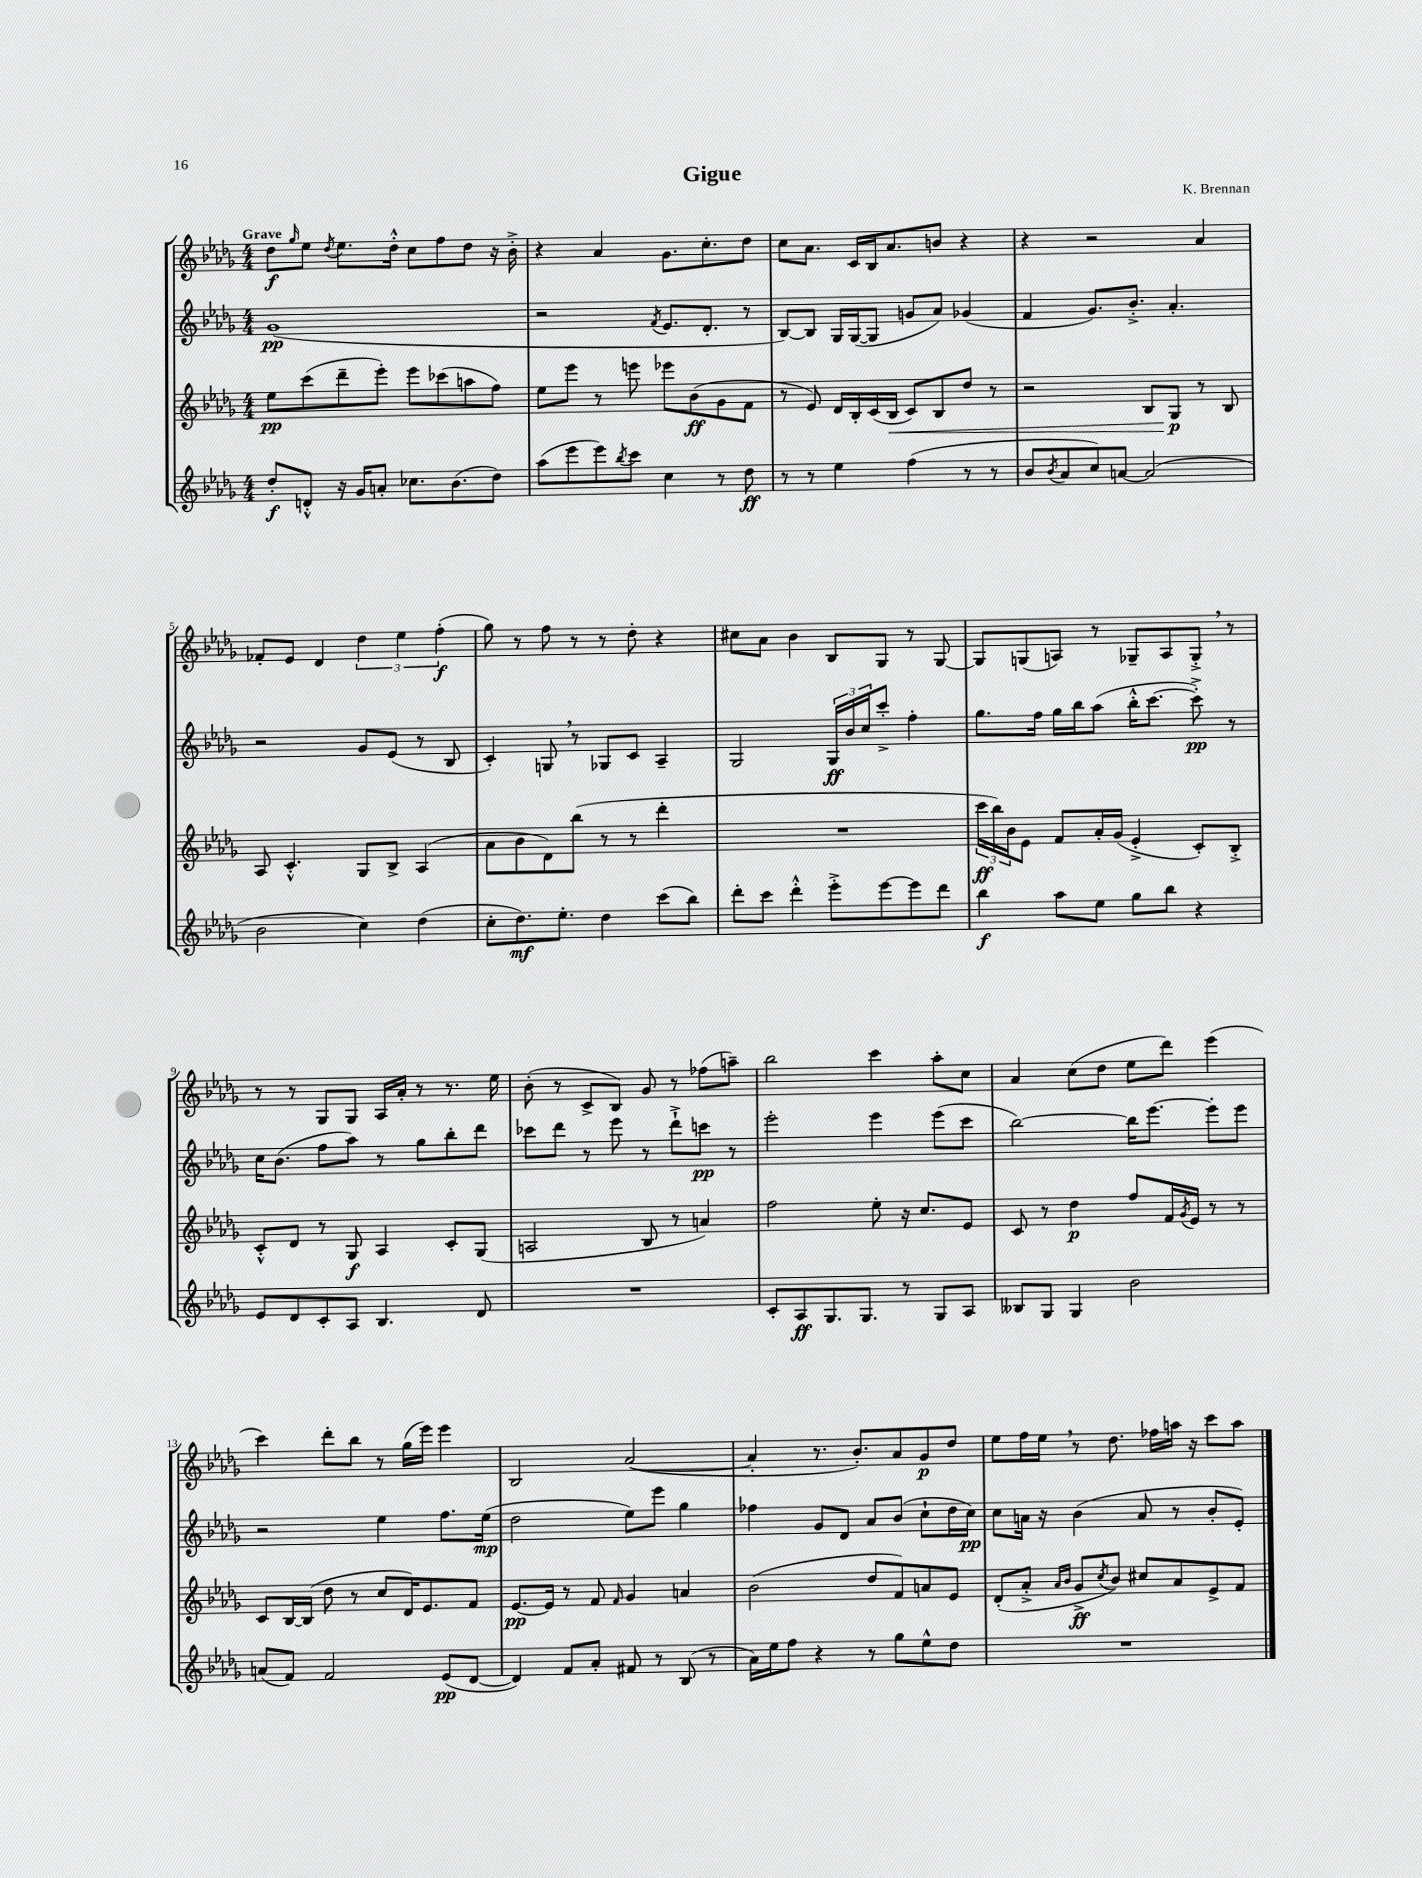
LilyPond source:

\header { title = "Gigue" composer = "K. Brennan" }
<<
\new StaffGroup <<
\new Staff = "s0" {
    \clef treble \key des \major \numericTimeSignature \time 4/4 \tempo "Grave"
    des''8\f \grace { ges''16 } ees''8 \acciaccatura { des''8 } ees''8. des''16-.-^ c''8 f''8 des''8 r16 bes'16-.-> |
    r4 aes'4 ges'8. c''8.-. des''8 |
    c''8 aes'8. c'16 bes16 aes'8. b'8 r4 |
    r4 r2 aes'4 |
    fes'8-. ees'8 des'4 \tuplet 3/2 { des''4 ees''4 f''4-.\f( } |
    ges''8) r8 f''8 r8 r8 des''8-. r4 |
    cis''8 aes'8 bes'4 bes8 ges8 r8 ges8~ |
    ges8 g8( a8) r8 ges8-- a8 ges8-.-> \breathe r8 |
    r8 r8 ges8 ges8 aes16 aes'16-. r8 r8. ees''16 |
    bes'8-.( r8 c'8-> bes8) ges'8 r8 fes''8( a''8--) |
    bes''2 c'''4 aes''8-. c''8 |
    aes'4 c''8( des''8 ees''8 des'''8) ees'''4( |
    c'''4) des'''8-. bes''8 r8 ges''16( ees'''16) ees'''4 |
    bes2 aes'2~( |
    aes'4-. r8. bes'8.-.) aes'8 ges'8\p des''8 |
    ees''8 f''16 ees''16 \breathe r8 des''8. fes''16 a''16 r16 c'''8 a''8 \bar "|." |
}
\new Staff = "s1" {
    \clef treble \key des \major \numericTimeSignature \time 4/4
    ges'1\pp( |
    r2 \acciaccatura { f'8 } ees'8. des'8.-. r8 |
    bes8~) bes8 ges16 ges16~( ges8 g'8 aes'8) ges'4( |
    f'4 ges'8.) bes'8.-.-> aes'4.-. |
    r2 ges'8 ees'8( r8 bes8 |
    c'4-.) g8 \breathe r8 ges8 c'8 aes4-- |
    ges2 \tuplet 3/2 { ges16\ff bes'16 c''16 } c'''8-.-> f''4-. |
    ges''8. f''16 ges''16 bes''16 aes''8( bes''16-.-^ c'''8.~ c'''8-.->\pp) r8 |
    c''16 bes'8.( f''8 aes''8) r8 ges''8 bes''8-. des'''8 |
    ces'''8 des'''8 r8 ees'''8 r8 des'''8-!-> c'''8\pp r8 |
    ees'''2-. ees'''4 ees'''8( c'''8 |
    bes''2~) bes''16 ees'''8.~ ees'''8-. ees'''8 |
    r2 ees''4 f''8. ees''16\mp( |
    des''2 ees''8) ees'''8 ges''4 |
    fes''4 ges'8 des'8 aes'8 bes'8( c''8-! des''16 c''16\pp) |
    c''8 a'16 r16 bes'4( a'8 r8 bes'8-. ees'8-.) \bar "|." |
}
\new Staff = "s2" {
    \clef treble \key des \major \numericTimeSignature \time 4/4
    ees''8\pp c'''8( des'''8-- ees'''8-.) ees'''8 ces'''8( a''8 f''8) |
    ees''8 ees'''8 r8 e'''8 ees'''8 bes'8\ff( ges'8 f'8 |
    r8 ees'8) des'16 bes16-. c'16( bes16\< c'8) bes8 des''8 r8 |
    r2 bes8 ges8\p\! r8 bes8 |
    aes8 c'4.-.-^ ges8 bes8-> aes4( |
    aes'8 bes'8 des'8) bes''8( r8 r8 des'''4-. |
    R1 |
    \tuplet 3/2 { c'''16\ff bes''16) bes'16 } ees'8 f'8 aes'16-. ges'16( ees'4-.-> c'8-.) bes8-.-> |
    c'8-.-^ des'8 r8 ges8\f aes4 c'8-. ges8( |
    a2 bes8 r8 a'4) |
    f''2 ees''8-. r16 c''8. ees'8 |
    c'8 r8 des''4\p f''8 f'16 \acciaccatura { ges'8 } ees'16 r8 r8 |
    c'8 bes16~ bes16( des''8 r8 c''8 des'16) ees'8. f'8 |
    ees'8.~\pp ees'16 r8 f'8 \grace { f'16 } ges'4 a'4 |
    bes'2( des''8 f'8) a'8 ees'8 |
    des'8-.( aes'8-.-> \grace { aes'16 bes'16 } ges'8->\ff \acciaccatura { c''8 } bes'8) cis''8 aes'8 ees'8-> f'8 \bar "|." |
}
\new Staff = "s3" {
    \clef treble \key des \major \numericTimeSignature \time 4/4
    des''8-.\f d'8-.-^ r16 ges'16 a'8-. ces''8. bes'8.( des''8) |
    aes''8( ees'''8 ees'''8) \acciaccatura { bes''8 } c'''8 c''4 r8 des''8\ff |
    r8 r8 ees''4 f''4( r8 r8 |
    bes'8 \acciaccatura { bes'8 } aes'8 c''8) a'8~ a'2( |
    bes'2 c''4) des''4( |
    c''8-. des''8.\mf) ees''8.-. des''4 c'''8( bes''8) |
    des'''8-. c'''8 des'''4-.-^ ees'''8-.-> ees'''8~ ees'''8 des'''8 |
    bes''4\f aes''8 ees''8 ges''8 bes''8 r4 |
    ees'8 des'8 c'8-. aes8 bes4. des'8 |
    R1 |
    c'8-. aes8\ff ges8. ges8. r8 ges8 aes8 |
    beses8 ges8 ges4 bes'2 |
    a'8( f'8) f'2 ees'8\pp( des'8~ |
    des'4) f'8 aes'8-. fis'8 r8 bes8( r8 |
    aes'16) ees''16 f''8 r4 r8 ges''8 ees''8-^ des''8 |
    R1 \bar "|." |
}
>>
>>
